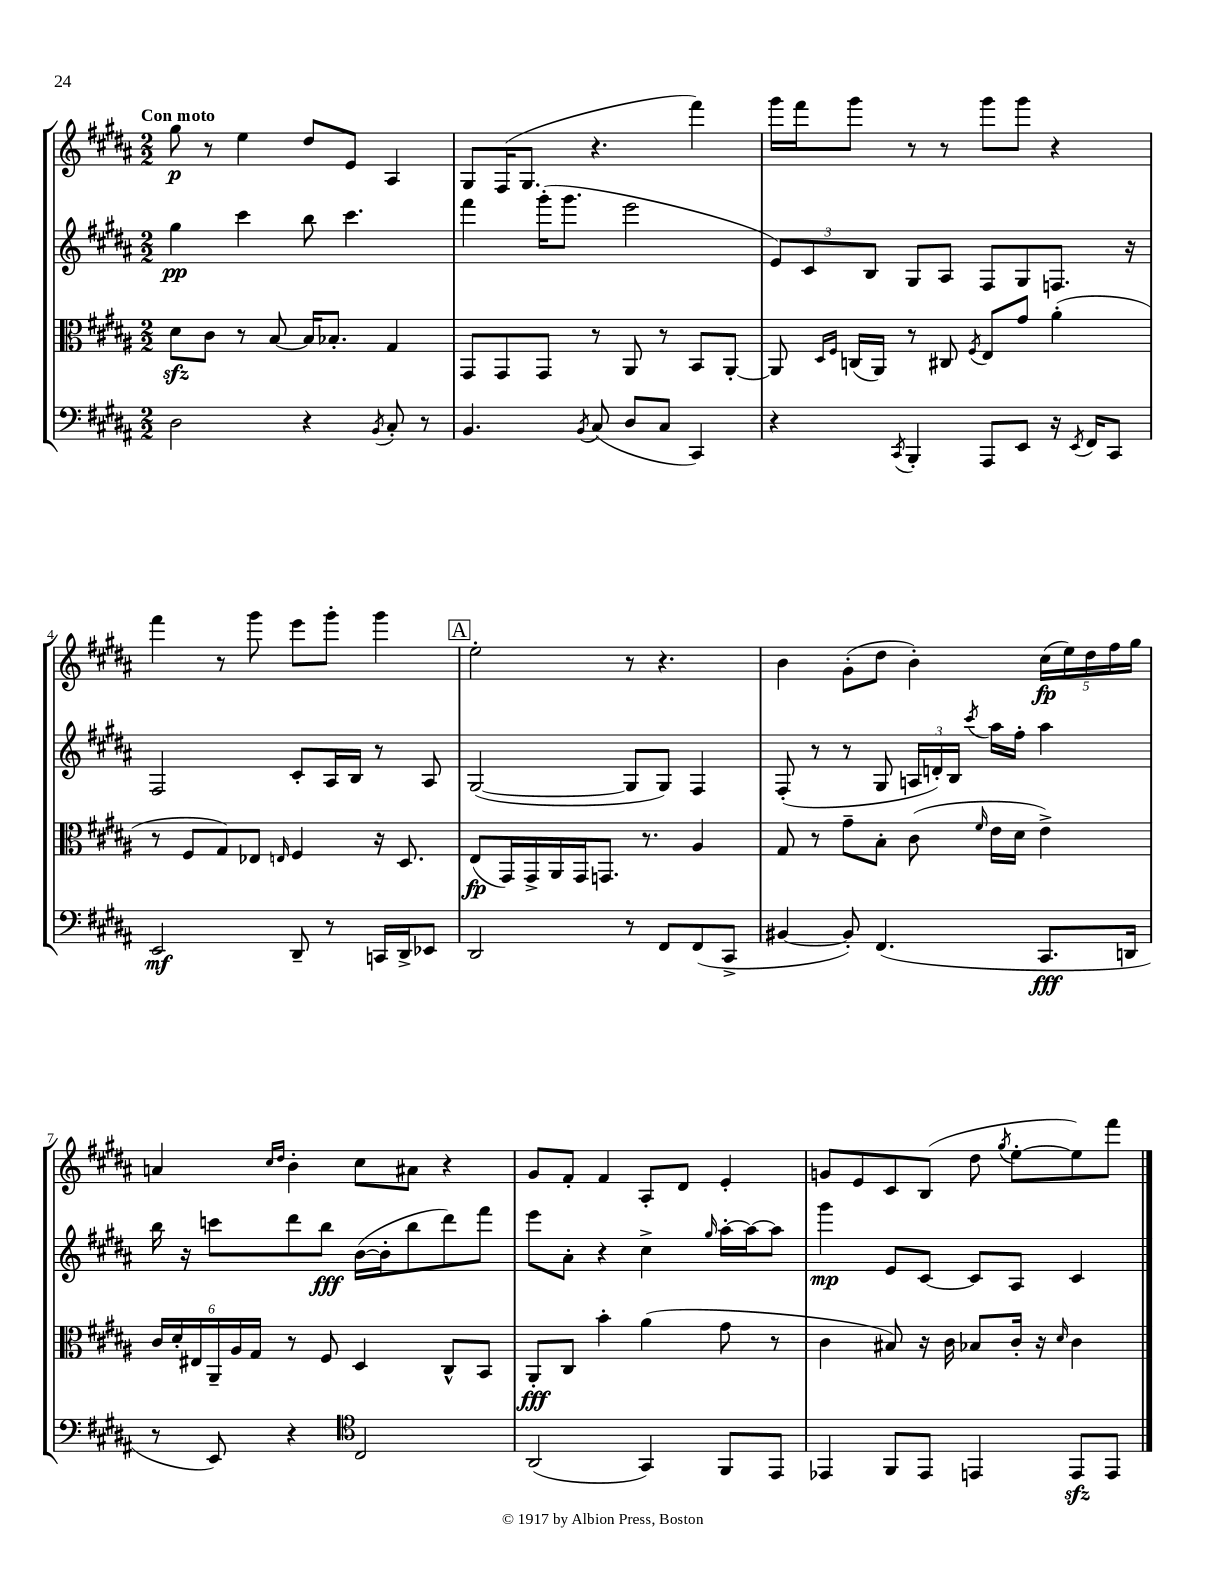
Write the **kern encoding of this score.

**kern	**dynam	**kern	**dynam	**kern	**dynam	**kern	**dynam
*part4	*part4	*part3	*part3	*part2	*part2	*part1	*part1
*staff4	*staff4	*staff3	*staff3	*staff2	*staff2	*staff1	*staff1
*clefF4	*	*clefC3	*	*clefG2	*	*clefG2	*
*k[f#c#g#d#a#]	*	*k[f#c#g#d#a#]	*	*k[f#c#g#d#a#]	*	*k[f#c#g#d#a#]	*
*M2/2	*	*M2/2	*	*M2/2	*	*M2/2	*
=1	=1	=1	=1	=1	=1	=1	=1
!	!	!	!	!	!	!LO:TX:a:B:t=Con moto	!
2D#\	.	8d#zz\L	.	4gg#\	pp	8gg#\	p
.	.	8c#\J	.	.	.	8r	.
.	.	8r	.	4ccc#\	.	4ee\	.
.	.	[8B/	.	.	.	.	.
4r	.	16B/KL]	.	8bb\	.	8dd#/L	.
.	.	8.B-X'/J	.	.	.	.	.
.	.	.	.	4.ccc#\	.	8e/J	.
8qBB/	.	.	.	.	.	.	.
8C#'/	.	4G#/	.	.	.	4A#/	.
8r	.	.	.	.	.	.	.
=2	=2	=2	=2	=2	=2	=2	=2
4.BB/	.	8GG#/L	.	4fff#\	.	8G#/L	.
.	.	8GG#/	.	.	.	(16F#/K	.
.	.	.	.	.	.	8.G#/J	.
.	.	8GG#/J	.	(16ggg#'\KL	.	.	.
.	.	.	.	8.ggg#\J	.	.	.
8qBB/	.	.	.	.	.	.	.
(8C#/	.	8r	.	.	.	4.r	.
8D#/L	.	8AA#/	.	2eee\	.	.	.
8C#/J	.	8r	.	.	.	.	.
4CC#/)	.	8BB/L	.	.	.	4fff#\)	.
.	.	[8AA#'/J	.	.	.	.	.
=3	=3	=3	=3	=3	=3	=3	=3
4r	.	8AA#/]	.	12e/L)	.	16ggg#\LL	.
.	.	.	.	.	.	16fff#\J	.
.	.	.	.	12c#/	.	.	.
.	.	16qqD#/LL	.	.	.	.	.
.	.	16qqF#/JJ	.	.	.	.	.
.	.	(16Cn/LL	.	.	.	8ggg#\J	.
.	.	.	.	12B/J	.	.	.
.	.	16AA#/JJ)	.	.	.	.	.
8qCC#/	.	.	.	.	.	.	.
4BBB'/	.	8r	.	8G#/L	.	8r	.
.	.	8C#X/	.	8A#/J	.	8r	.
.	.	8qF#/	.	.	.	.	.
8AAA#/L	.	8E/L	.	8F#/L	.	8ggg#\L	.
8EE/J	.	8g#/J	.	8G#/	.	8ggg#\J	.
16r	.	(4a#'\	.	8.Fn/J	.	4r	.
8qEE/	.	.	.	.	.	.	.
16FF#/KL	.	.	.	.	.	.	.
8CC#/J	.	.	.	.	.	.	.
.	.	.	.	16r	.	.	.
!!LO:LB:g=z
=4	=4	=4	=4	=4	=4	=4	=4
2EE/	mf	8r	.	2F#/	.	4fff#\	.
.	.	8F#/L	.	.	.	.	.
.	.	8G#/)	.	.	.	8r	.
.	.	8E-X/J	.	.	.	8ggg#\	.
.	.	16qqEn/	.	.	.	.	.
8DD#~/	.	4F#/	.	8c#'/L	.	8eee\L	.
8r	.	.	.	16A#/L	.	8ggg#'\J	.
.	.	.	.	16B/JJ	.	.	.
16CCn/LL	.	16r	.	8r	.	4ggg#\	.
16DD#^/J	.	8.D#/	.	.	.	.	.
8EE-X/J	.	.	.	8A#/	.	.	.
!!LO:REH:place=s1:t=A
=5	=5	=5	=5	=5	=5	=5	=5
2DD#/	.	(8E/L	fp	([2G#/	.	2ee'\	.
.	.	16GG#/L)	.	.	.	.	.
.	.	16GG#^/	.	.	.	.	.
.	.	16AA#/	.	.	.	.	.
.	.	16GG#/J	.	.	.	.	.
.	.	8.GGn/J	.	.	.	.	.
8r	.	.	.	8G#/L]	.	8r	.
.	.	8.r	.	.	.	.	.
8FF#/L	.	.	.	8G#/J)	.	4.r	.
(8FF#/	.	4A#/	.	4F#/	.	.	.
8CC#^/J	.	.	.	.	.	.	.
=6	=6	=6	=6	=6	=6	=6	=6
[4BB#X/	.	8G#/	.	(8F#'/	.	4b\	.
.	.	8r	.	8r	.	.	.
8BB#'/])	.	8g#~\L	.	8r	.	(8g#'\L	.
(4.FF#/	.	8B'\J	.	8G#/	.	8dd#\J	.
.	.	(8c#\	.	24An/LL	.	4b'\)	.
.	.	.	.	24dn'/)	.	.	.
.	.	.	.	24B/JJ	.	.	.
.	.	16qqf#/	.	8qccc#/	.	.	.
.	.	16e\LL	.	16aa#\LL	.	.	.
.	.	16d#\JJ	.	16ff#'\JJ	.	.	.
8.CC#/L	fff	4e^\)	.	4aa#\	.	(20cc#\LL	fp
.	.	.	.	.	.	20ee\)	.
.	.	.	.	.	.	20dd#\	.
.	.	.	.	.	.	20ff#\	.
16DDn/Jk	.	.	.	.	.	.	.
.	.	.	.	.	.	20gg#\JJ	.
!!LO:LB:g=z
=7	=7	=7	=7	=7	=7	=7	=7
8r	.	24c#/LL	.	16bb\	.	4an/	.
.	.	24d#'/	.	.	.	.	.
.	.	.	.	16r	.	.	.
.	.	24E#X/	.	.	.	.	.
8EE/)	.	24AA#~/	.	8cccn\L	.	.	.
.	.	24A#/	.	.	.	.	.
.	.	24G#/JJ	.	.	.	.	.
.	.	.	.	.	.	16qqcc#/LL	.
.	.	.	.	.	.	16qqdd#/JJ	.
4r	.	8r	.	8ddd#\	.	4b'\	.
.	.	8F#/	.	8bb\J	fff	.	.
*clefC4	*	*	*	*	*	*	*
2C#/	.	4D#/	.	([16b\LL	.	8cc#\L	.
.	.	.	.	16b'\J]	.	.	.
.	.	.	.	8bb\	.	8a#X\J	.
.	.	8C#^^/L	.	8ddd#\)	.	4r	.
.	.	8BB/J	.	8fff#\J	.	.	.
=8	=8	=8	=8	=8	=8	=8	=8
(2AA#/	.	8AA#'/L	fff	8eee\L	.	8g#/L	.
.	.	8C#/J	.	8a#'\J	.	8f#'/J	.
.	.	4b'\	.	4r	.	4f#/	.
4GG#/)	.	(4a#\	.	4cc#^\	.	8A#'/L	.
.	.	.	.	.	.	8d#/J	.
.	.	.	.	16qqgg#/	.	.	.
8FF#/L	.	8g#\	.	[16aa#'\LL	.	4e'/	.
.	.	.	.	16aa#\J_	.	.	.
8EE/J	.	8r	.	8aa#\J]	.	.	.
=9	=9	=9	=9	=9	=9	=9	=9
4EE-X/	.	4c#\	.	4ggg#\	mp	8gn/L	.
.	.	.	.	.	.	8e/	.
8FF#/L	.	8B#X/)	.	8e/L	.	8c#/	.
8EE-/J	.	16r	.	[8c#/J	.	(8B/J	.
.	.	16c#\	.	.	.	.	.
4EEn/	.	8B-X/L	.	8c#/L]	.	8dd#\	.
.	.	.	.	.	.	8qgg#/	.
.	.	16c#'/Jk	.	8A#/J	.	[8ee'\L	.
.	.	16r	.	.	.	.	.
.	.	16qqd#/	.	.	.	.	.
8EEzz/L	.	4c#\	.	4c#/	.	8ee\])	.
8EE/J	.	.	.	.	.	8fff#\J	.
==	==	==	==	==	==	==	==
*-	*-	*-	*-	*-	*-	*-	*-
